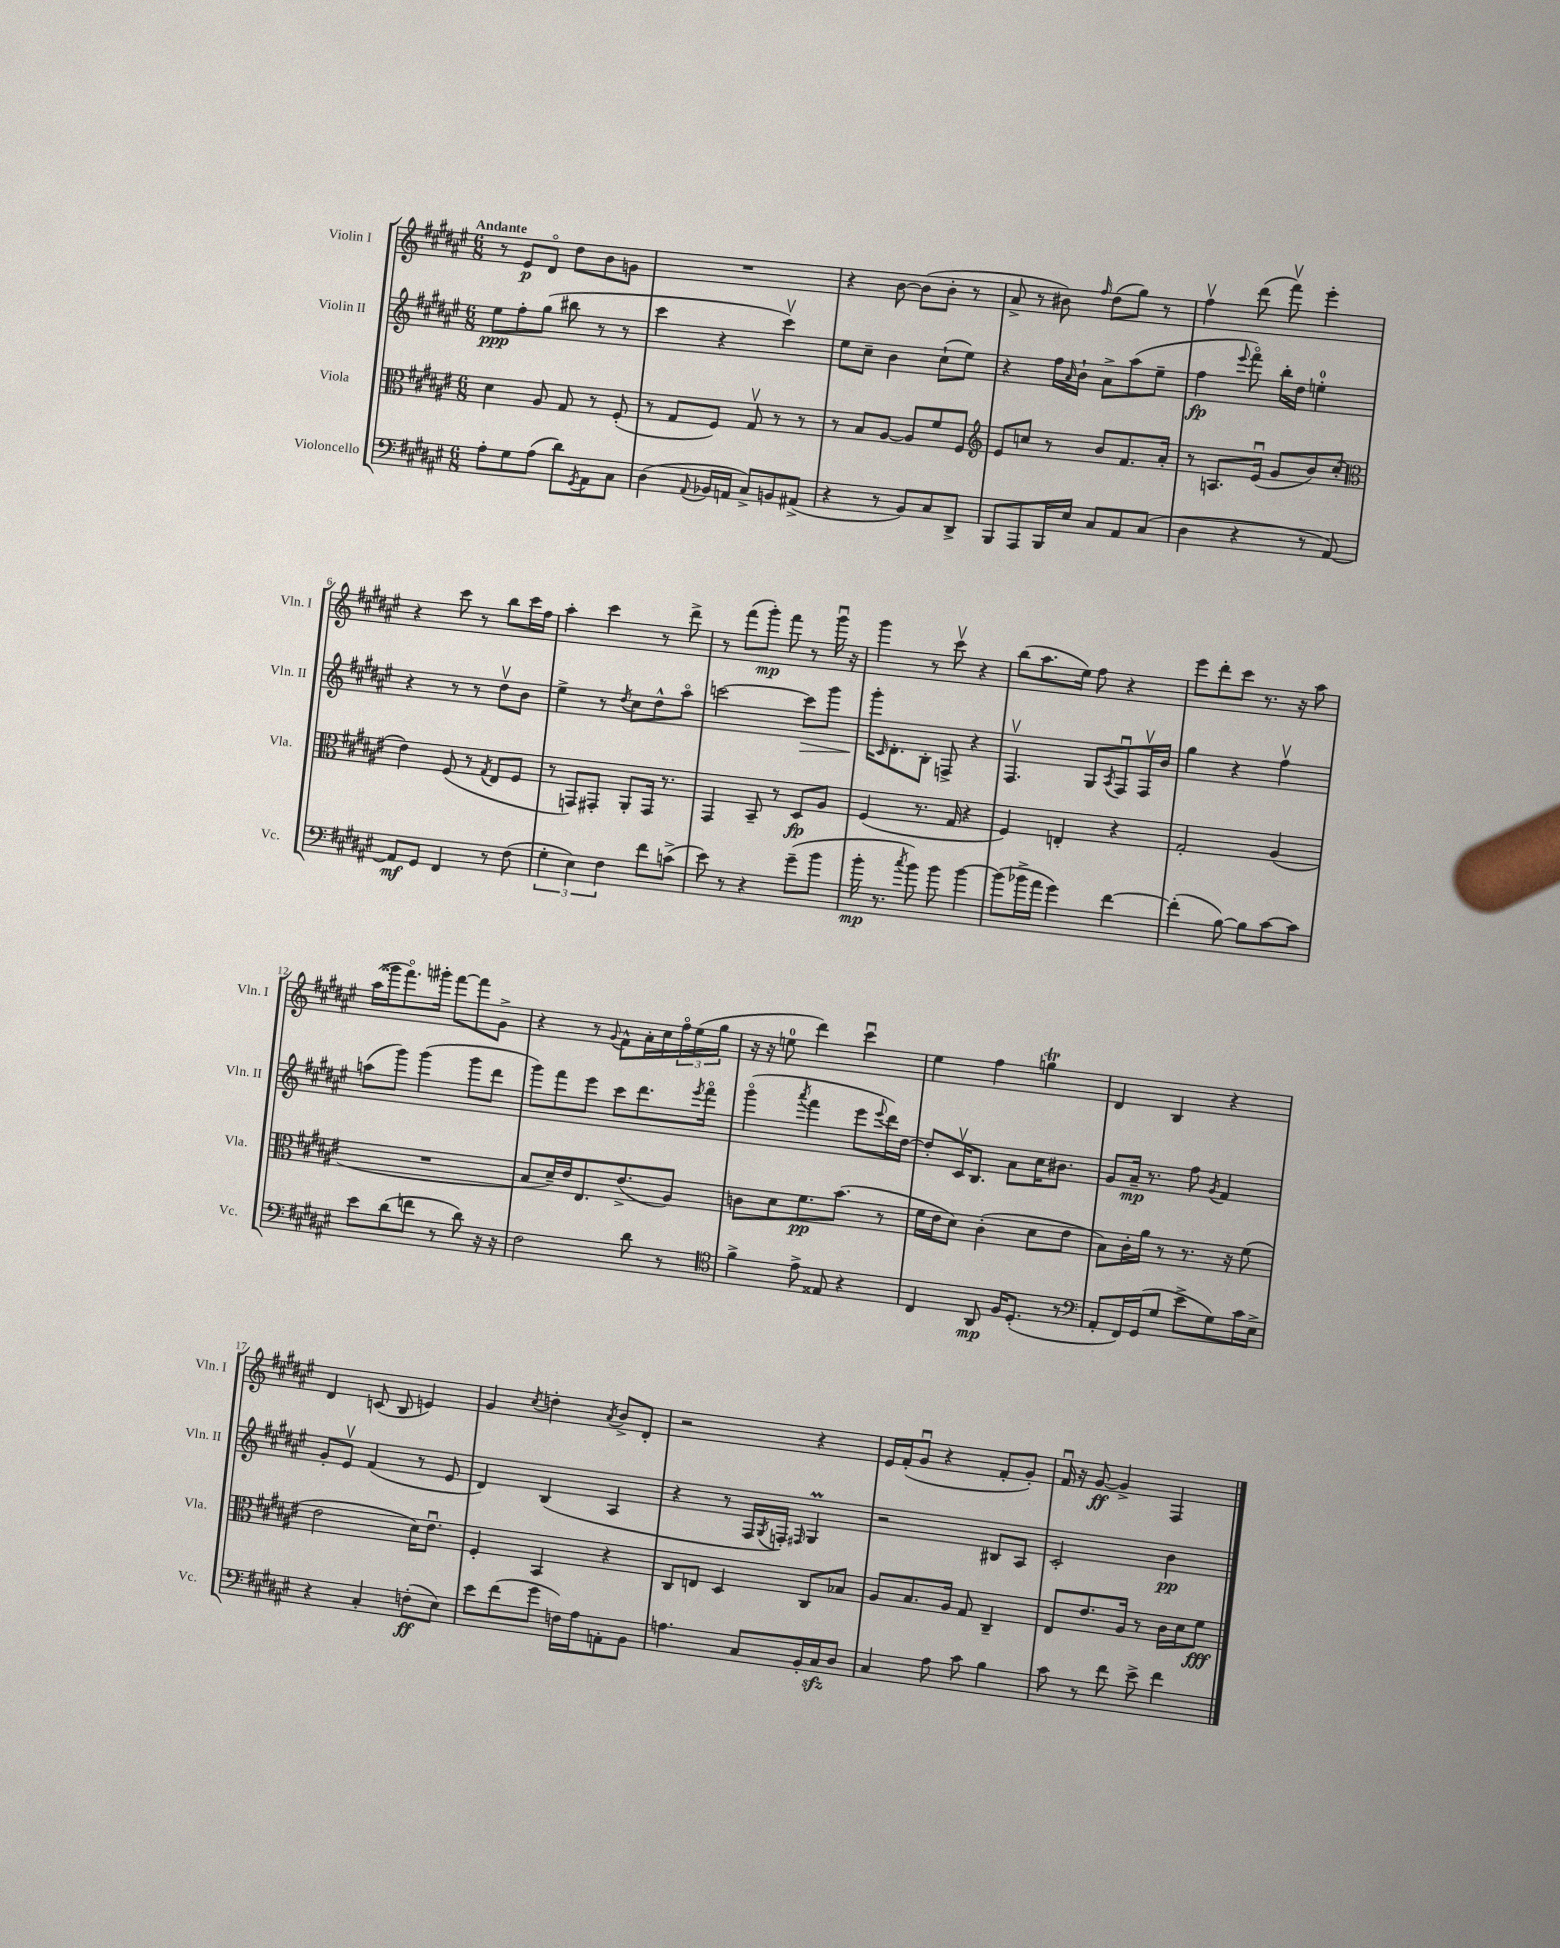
<<
\new StaffGroup <<
\new Staff = "s0" \with { instrumentName = "Violin I" shortInstrumentName = "Vln. I" } {
    \clef treble \key fis \major \numericTimeSignature \time 6/8 \tempo "Andante"
    r8 eis'8\p dis'8\flageolet dis''8 b'8 g'8 |
    R2. |
    r4 b'8~ b'8( b'8-. r8 |
    ais'8-> r8 bis'8) \grace { fis''16 } dis''8( gis''8) r8 |
    fis''4\upbow dis'''8( fis'''8\upbow) eis'''4-. |
    r4 cis'''8 r8 b''8 cis'''16 fis''16 |
    ais''4-. cis'''4 r8 dis'''8-> |
    r8 fis'''8( gis'''8-.\mp) fis'''8 r8 gis'''16\downbow r16 |
    gis'''4 r8 cis'''8\upbow r4 |
    b''8( ais''8. eis''16) fis''8 r4 |
    eis'''8 dis'''8-. cis'''8 r8. r16 ais''8 |
    ais''16( gisis'''16 fis'''8.\flageolet) gis'''16-. fis'''8~ fis'''8 gis'8-> |
    r4 r8 \appoggiatura { gis'8 } fis'8-^ ais'16-. cis''16 \tuplet 3/2 { fis''16\flageolet eis''16( gis''16 } |
    r16 r16 e''8-0 dis'''4) cis'''4\downbow |
    eis''4 fis''4 g''4\trill |
    dis'4 b4 r4 |
    dis'4 c'8( b8 e'4) |
    gis'4 \acciaccatura { cis''8 } d''4-. \acciaccatura { ais'8 } b'8-> dis'8-. |
    r2 r4 |
    eis'16 fis'16-.( gis'8\downbow r4 fis'8-. gis'8-.) |
    fis'16\downbow r16 gis'8~\ff gis'4-> fis4 \bar "|." |
}
\new Staff = "s1" \with { instrumentName = "Violin II" shortInstrumentName = "Vln. II" } {
    \clef treble \key fis \major \numericTimeSignature \time 6/8
    eis''8\ppp fis''8-. gis''8( bis''8 r8 r8 |
    cis'''4 r4 cis'''4\upbow) |
    eis''8 cis''8-- b'4 cis''8-!( eis''8) |
    r4 fis''16 \grace { ais'16 } b'16-! ais'8-> ais''8( eis''8-- |
    fis''4\fp \appoggiatura { eis'''8 } fis'''8\flageolet) b''16-. dis''16 e''4-0-. |
    r4 r8 r8 dis''8\upbow b'8 |
    eis''4-> r8 \acciaccatura { dis''8 } cis''8 dis''8-^ ais''8\flageolet |
    c'''2~ c'''8\> gis'''8 |
    gis'''16-.\! \grace { cis'16 } dis'8.-. b8-. f8-> r4 |
    fis4.\upbow gis8 \acciaccatura { ais8 } fis8\downbow fis16\upbow b'16 |
    gis''4 r4 fis''4\upbow |
    a''8( gis'''8) gis'''4( gis'''8 dis'''8 |
    gis'''8) fis'''8 eis'''8 cis'''8 dis'''8. \acciaccatura { eis'''8 } fis'''16\flageolet |
    gis'''4\flageolet( \acciaccatura { ais'''8 } fis'''4 eis'''8 \appoggiatura { eis'''8 } dis'''16) dis''16~ |
    dis''8-. cis'16\upbow b8. ais'8 cis''16 bis'8. |
    gis'8 ais'16--\mp r8. fis''8 \acciaccatura { gis'8 } fis'4 |
    gis'8-. eis'8\upbow fis'4( r8 eis'8 |
    dis'4) b4( ais4 |
    r4 r8 fis16 \acciaccatura { gis8 } f16-.) \grace { fis16 } gis4\prall |
    r2 bis8 ais8 |
    cis'2-. b'4\pp \bar "|." |
}
\new Staff = "s2" \with { instrumentName = "Viola" shortInstrumentName = "Vla." } {
    \clef alto \key fis \major \numericTimeSignature \time 6/8
    dis'4 ais8 gis8 r8 fis8-.( |
    r8 gis8 fis8) gis8\upbow r8 r8 |
    r8 b8 ais8~ ais8 fis'8 fis8 |
    \clef treble eis'8 c''8 r8 b'8 fis'8. ais'16-. |
    r8 a8. eis'16\downbow( gis'8 b'8) cis''8-.( |
    \clef alto eis'4) fis8( r8 \acciaccatura { gis8 } eis8 fis8 |
    r8 g,8) gis,8-. ais,8-. gis,16 r8. |
    gis,4 b,8-- r8 dis8\fp ais8 |
    fis4( r8. gis16 r4 |
    fis4) e4-. r4 |
    gis2-. ais4( |
    R2. |
    b8 dis'16--) eis'16 eis8. eis'8.->( ais8) |
    c'8 dis'8 fis'8.\pp b'8.( r8 |
    fis'16 eis'16 dis'8) cis'4-.( dis'8 eis'8 |
    b8) cis'16-. ais'16 r8 r8. r16 fis'8( |
    eis'2 dis'16) eis'8.\downbow |
    fis4-. b,4 r4 |
    cis8 e8 dis4 cis8 bes8 |
    ais8 b8. ais16 gis8 cis4-- |
    eis8 eis'8. ais16 r8 cis'16 dis'16 fis'8\fff \bar "|." |
}
\new Staff = "s3" \with { instrumentName = "Violoncello" shortInstrumentName = "Vc." } {
    \clef bass \key fis \major \numericTimeSignature \time 6/8
    ais8-. gis8 ais8( dis'8) \acciaccatura { gis,8 } ais,8 cis8 |
    dis4( \appoggiatura { ais,8 } bes,16 a,16 cis8->) b,8 ais,8->( |
    r4 r8 b,8) cis8 dis,8-> |
    b,,8 ais,,8 b,,16 eis16 cis8 ais,8 cis8( |
    dis4 r4 r8 ais,8~) |
    ais,8\mf gis,8 fis,4 r8 fis8( |
    \tuplet 3/2 { gis4-. eis4) fis4 } fis'8 c'8->( |
    eis'8) r8 r4 gis'8--( b'8 |
    b'16-.\mp r8. \acciaccatura { cis''8 } b'8) b'8 b'4~ |
    b'8( bes'16-> ais'16 gis'4) fis'4~ |
    fis'4-.( b8~) b8 cis'8~ cis'8 |
    eis'8 dis'8( f'8 r8 dis'8) r16 r16 |
    fis2 dis'8 r8 |
    \clef tenor fis'4-> eis'8-> eisis8 r4 |
    cis4 ais,8\mp fis16 dis8.-.( r8 |
    \clef bass ais,8-. fis,16) gis,16( gis8 eis'8-> gis8) cis'16 eis16-> |
    r4 cis4-. f8-.\ff( eis8) |
    eis'8 fis'8( gis'8 f16) ais16 a,8-. b,8 |
    a4. cis8 b,16-. cis16\sfz dis8 |
    cis4 ais8 cis'8 b4 |
    cis'8 r8 fis'8 eis'8-> fis'4 \bar "|." |
}
>>
>>
